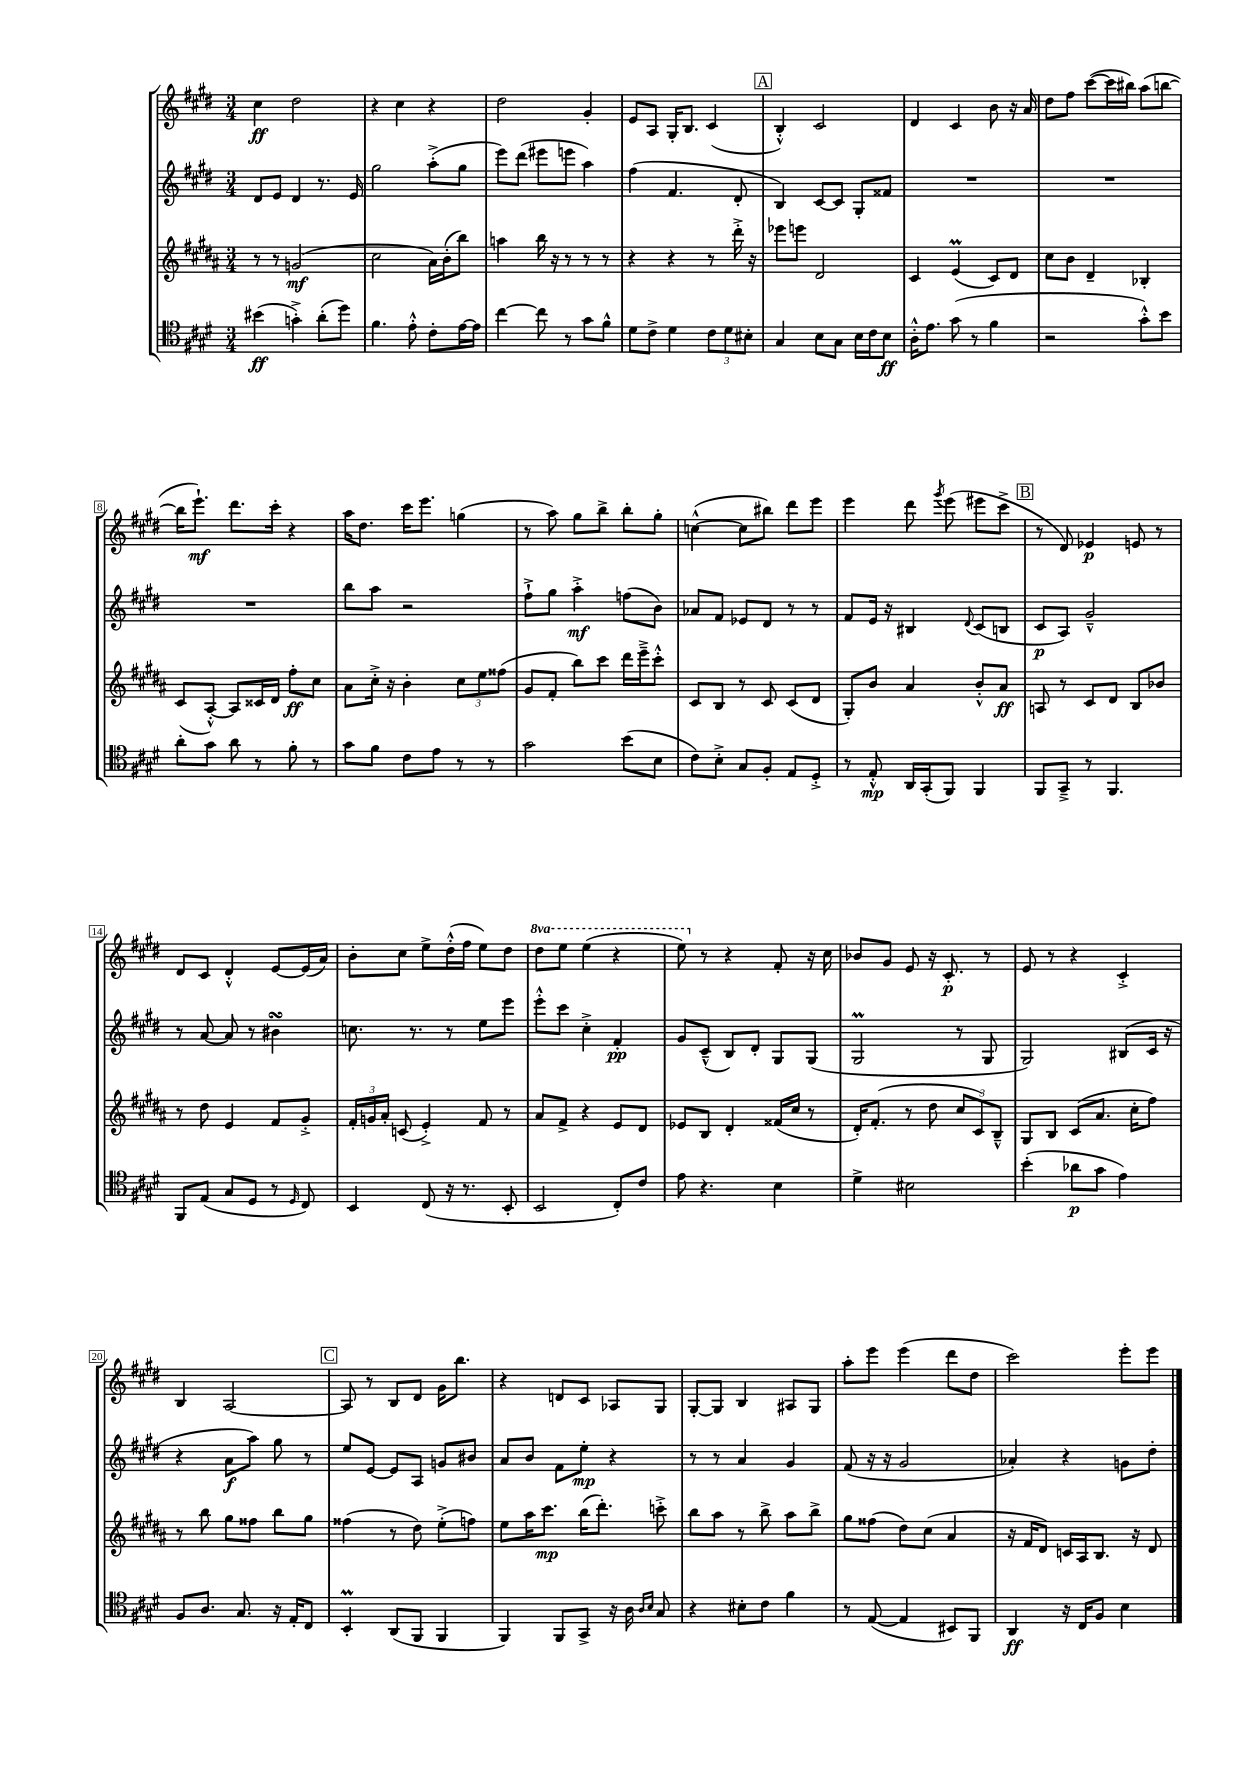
<<
\new StaffGroup <<
\new Staff = "s0" {
    \clef treble \key e \major \numericTimeSignature \time 3/4 \set Staff.ottavationMarkups = #ottavation-simple-ordinals
    \autoBeamOff cis''4\ff dis''2 |
    r4 cis''4 r4 |
    dis''2 gis'4-. |
    e'8[ a8] gis16[-. b8.] cis'4( |
    \mark \markup { \box "A" } b4-.-^) cis'2 |
    dis'4 cis'4 b'8 r16 a'16 |
    dis''8[ fis''8] cis'''8[~( cis'''16 bis''16]) a''8[( b''8]~ |
    b''16[ e'''8.]-!\mf) dis'''8.[ cis'''16]-. r4 |
    a''16[ dis''8.] cis'''16[ e'''8.] g''4( |
    r8 a''8) gis''8[ b''8]-> b''8[-. gis''8]-. |
    c''4~-^( c''8[ bis''8]) dis'''8[ e'''8] |
    e'''4 dis'''8 \acciaccatura { gis'''8 } e'''8( eis'''8[ cis'''8]-> |
    \mark \markup { \box "B" } r8 dis'8) ees'4\p e'8 r8 |
    dis'8[ cis'8] dis'4-.-^ e'8[~ e'16( a'16]) |
    b'8[-. cis''8] e''8[-> dis''16-.-^( fis''16] e''8[) dis''8] |
    \ottava #1 dis'''8[ e'''8] e'''4( r4 |
    e'''8) \ottava #0 r8 r4 fis'8-. r16 cis''16 |
    bes'8[ gis'8] e'8 r16 cis'8.-.\p r8 |
    e'8 r8 r4 cis'4-.-> |
    b4 a2~ |
    \mark \markup { \box "C" } a8 r8 b8[ dis'8] gis'16[ b''8.] |
    r4 d'8[ cis'8] aes8[ gis8] |
    gis8[~-. gis8] b4 ais8[ gis8] |
    a''8[-. e'''8] e'''4( dis'''8[ dis''8] |
    cis'''2) e'''8[-. e'''8] \bar "|." |
}
\new Staff = "s1" {
    \clef treble \key e \major \numericTimeSignature \time 3/4
    \autoBeamOff dis'8[ e'8] dis'4 r8. e'16 |
    gis''2 a''8[-.->( gis''8] |
    e'''8[) dis'''8]( eis'''8[ e'''8] a''4) |
    fis''4( fis'4. dis'8-. |
    \mark \markup { \box "A" } b4) cis'8[~ cis'8] gis8[-. fisis'8] |
    R2. |
    R2. |
    R2. |
    b''8[ a''8] r2 |
    fis''8[-!-> gis''8] a''4-.->\mf f''8[( b'8]) |
    aes'8[ fis'8] ees'8[ dis'8] r8 r8 |
    fis'8[ e'16] r16 bis4 \appoggiatura { dis'8 } cis'8[( b8] |
    \mark \markup { \box "B" } cis'8[\p a8]) gis'2---^ |
    r8 a'8~ a'8 r8 bis'4\turn |
    c''8. r8. r8 e''8[ e'''8] |
    e'''8[-.-^ cis'''8] cis''4-.-> fis'4-.\pp |
    gis'8[ cis'8]---^( b8[) dis'8]-. gis8[ gis8]( |
    gis2\prall r8 gis8 |
    gis2) bis8[( cis'16] r16 |
    r4 a'8[\f a''8]) gis''8 r8 |
    \mark \markup { \box "C" } e''8[ e'8]~ e'8[ a8] g'8[ bis'8] |
    a'8[ b'8] fis'8[ e''8]-.\mp r4 |
    r8 r8 a'4 gis'4 |
    fis'8( r16 r16 gis'2 |
    aes'4-.) r4 g'8[ dis''8]-. \bar "|." |
}
\new Staff = "s2" {
    \clef treble \key b \major \numericTimeSignature \time 3/4
    \autoBeamOff r8 r8 g'2\mf( |
    cis''2 ais'16[) b'16-.( b''8]) |
    a''4 b''16 r16 r8 r8 r8 |
    r4 r4 r8 dis'''16-.-> r16 |
    \mark \markup { \box "A" } ees'''8[ e'''8] dis'2 |
    cis'4 e'4\prall( cis'8[) dis'8] |
    cis''8[ b'8] dis'4-- bes4-. |
    cis'8[( ais8]~-.-^) ais8[ cisis'16 dis'16] fis''8[-.\ff cis''8] |
    ais'8[ cis''16]-.-> r16 b'4-. \tuplet 3/2 { cis''8[ e''8 fisis''8]( } |
    gis'8[ fis'8]-. b''8[) cis'''8] dis'''16[ e'''16---> cis'''8]-.-^ |
    cis'8[ b8] r8 cis'8 cis'8[( dis'8] |
    gis8[-.) b'8] ais'4 b'8[-.-^ ais'8]\ff |
    \mark \markup { \box "B" } a8 r8 cis'8[ dis'8] b8[ bes'8] |
    r8 dis''8 e'4 fis'8[ gis'8]-.-> |
    \tuplet 3/2 { fis'16[-. g'16 ais'16]-. } c'8( e'4-.->) fis'8 r8 |
    ais'8[ fis'8]-> r4 e'8[ dis'8] |
    ees'8[ b8] dis'4-. fisis'16[( cis''16] r8 |
    dis'16[-.) fis'8.]-.( r8 dis''8 \tuplet 3/2 { cis''8[ cis'8) b8]---^ } |
    gis8[ b8] cis'8[( ais'8.] cis''16[-. fis''8]) |
    r8 b''8 gis''8[ fisis''8] b''8[ gis''8] |
    \mark \markup { \box "C" } fisis''4( r8 dis''8) e''8[-.->( f''8]) |
    e''8[ ais''16 cis'''8.]\mp b''16[( dis'''8.]-.) c'''8-.-> |
    b''8[ ais''8] r8 b''8-> ais''8[ b''8]-> |
    gis''8[ fisis''8]( dis''8[) cis''8]( ais'4 |
    r16 fis'16[ dis'8]) c'16[ ais16 b8.] r16 dis'8 \bar "|." |
}
\new Staff = "s3" {
    \clef tenor \key e \major \numericTimeSignature \time 3/4
    \autoBeamOff bis'4\ff( g'4-.->) a'8[-.( dis''8]) |
    fis'4. e'8-.-^ cis'8[-. e'16~ e'16] |
    cis''4~ cis''8 r8 gis'8[ fis'8]-^ |
    dis'8[ cis'8]-> dis'4 \tuplet 3/2 { cis'8[ dis'8 bis8]-. } |
    \mark \markup { \box "A" } gis4 b8[ gis8] b16[ cis'16 b8]\ff |
    a16[-.-^ e'8.] gis'8( r8 fis'4 |
    r2 gis'8[-.-^) b'8] |
    a'8[-. gis'8] a'8 r8 fis'8-. r8 |
    gis'8[ fis'8] cis'8[ e'8] r8 r8 |
    gis'2 b'8[( b8] |
    cis'8[) b8]-.-> gis8[ fis8]-. e8[ dis8]-.-> |
    r8 e8-.-^\mp a,16[ gis,16-.( fis,8]) fis,4 |
    \mark \markup { \box "B" } fis,8[ gis,8]---> r8 fis,4. |
    fis,8[ e8]( gis8[ dis8] r8 \grace { dis16 } cis8) |
    b,4 cis8( r16 r8. b,8-. |
    b,2 cis8[-.) cis'8] |
    e'8 r4. b4 |
    dis'4-> bis2 |
    b'4-.( aes'8[\p gis'8] e'4) |
    fis8[ a8.] gis8. r16 e16[-. cis8] |
    \mark \markup { \box "C" } b,4-.\prall a,8[( fis,8] fis,4 |
    fis,4) fis,8[ gis,8]-> r16 a16 \grace { a16[ b16] } gis8 |
    r4 bis8[-. cis'8] fis'4 |
    r8 e8~( e4 bis,8[) fis,8] |
    a,4\ff r16 cis16[ fis8] b4 \bar "|." |
}
>>
>>
\layout { \context { \Score \override BarNumber.stencil = #(make-stencil-boxer 0.1 0.3 ly:text-interface::print) } }
